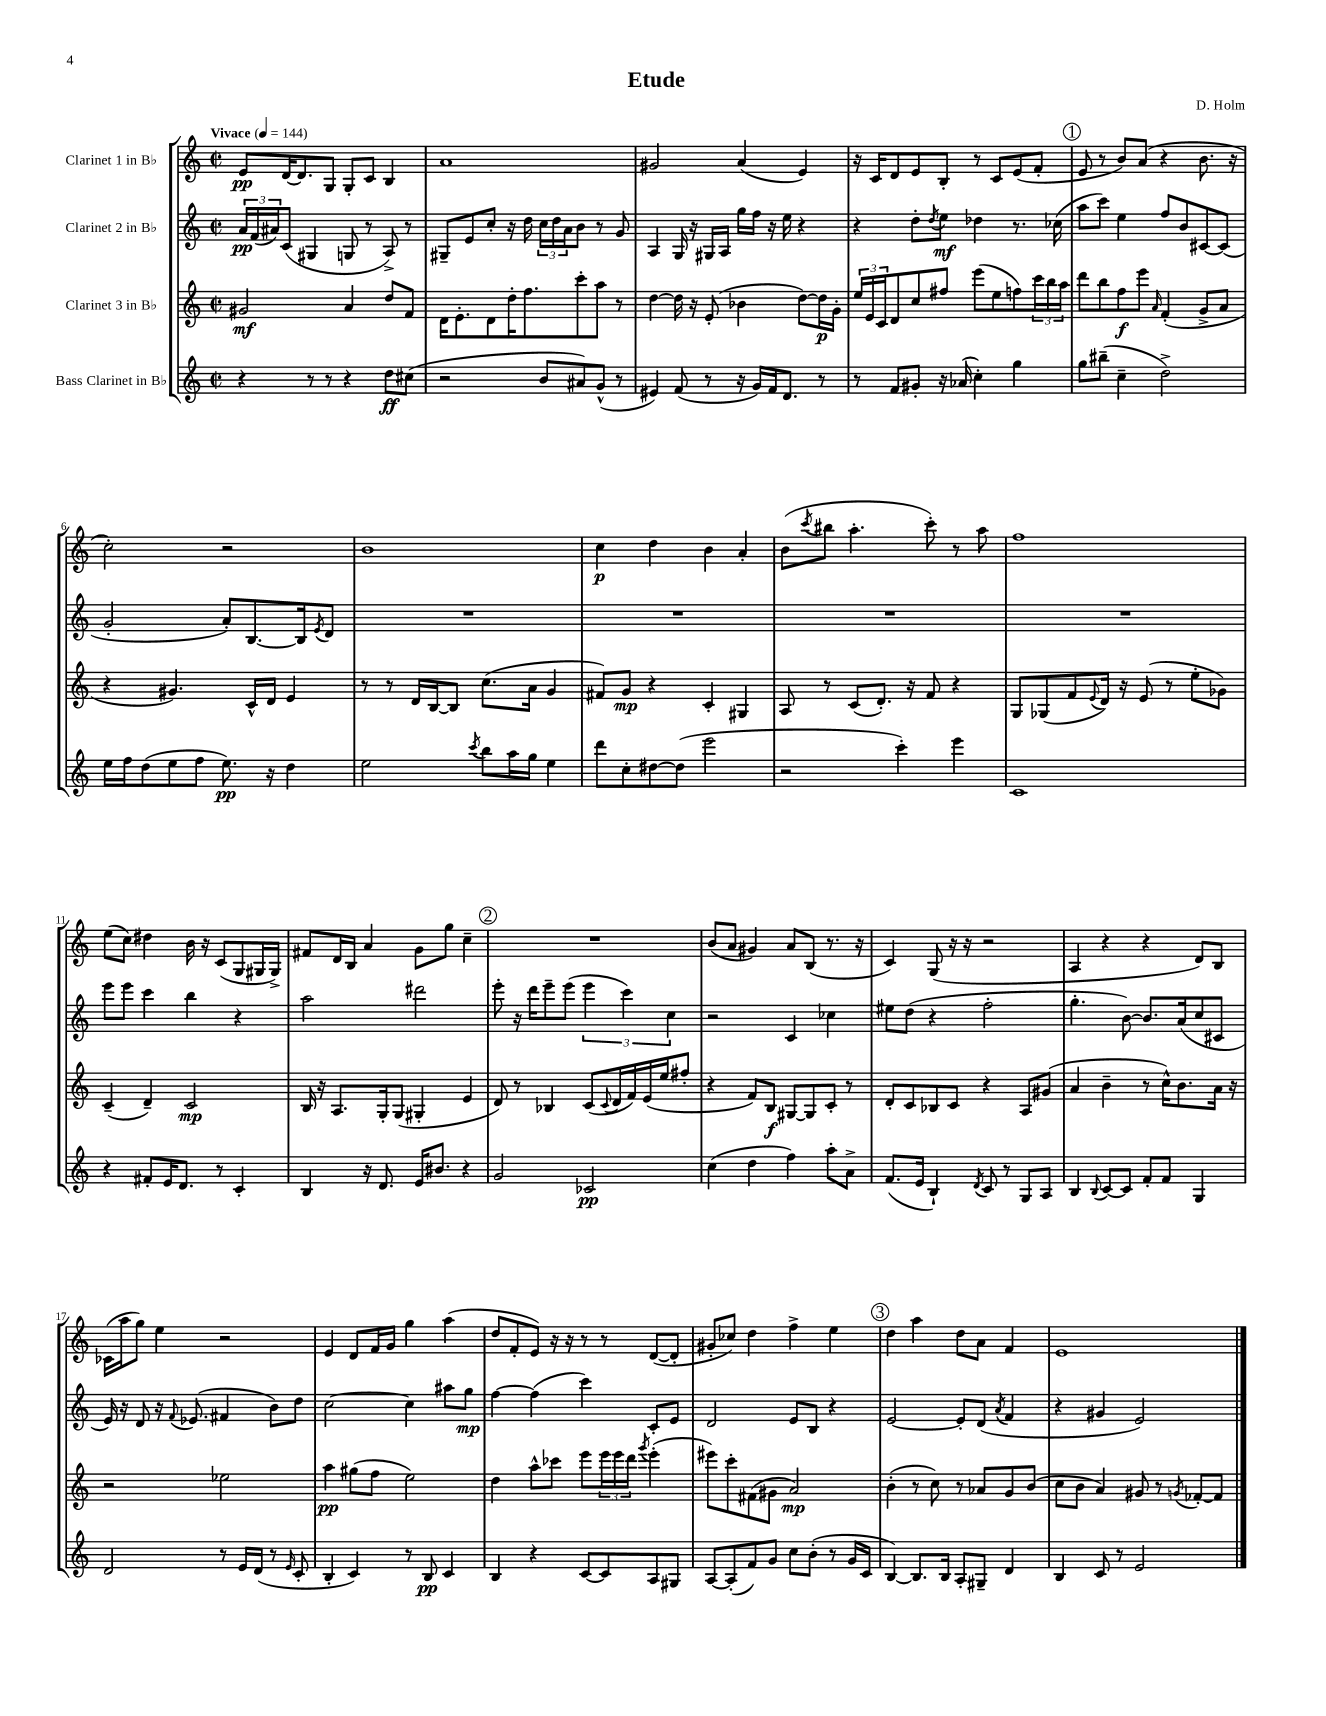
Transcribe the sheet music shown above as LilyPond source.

\header { title = "Etude" composer = "D. Holm" }
<<
\new StaffGroup <<
\new Staff = "s0" \with { instrumentName = "Clarinet 1 in Bb" } {
    \clef treble \key c \major \defaultTimeSignature \time 2/2 \tempo "Vivace" 4 = 144
    e'8\pp d'16~ d'8. g8 g8-. c'8 b4 |
    a'1 |
    gis'2 a'4( e'4) |
    r16 c'16 d'8 e'8 b8-. r8 c'8 e'8( f'8-. |
    \mark \markup { \circle "1" } e'8 r8 b'8) a'8( r4 b'8. r16 |
    c''2-.) r2 |
    b'1 |
    c''4\p d''4 b'4 a'4-. |
    b'8( \acciaccatura { c'''8 } bis''8 a''4.-. c'''8-.) r8 a''8 |
    f''1 |
    e''8( c''8) dis''4 b'16 r16 c'8( g8 gis16 gis16->) |
    fis'8 d'16 b16 a'4 g'8 g''8 c''4-- |
    \mark \markup { \circle "2" } R1 |
    b'8( a'8 gis'4) a'8 b8( r8. r16 |
    c'4) g8( r16 r16 r2 |
    a4 r4 r4 d'8) b8 |
    ces'16( a''16 g''8) e''4 r2 |
    e'4 d'8 f'16 g'16 g''4 a''4( |
    d''8 f'8-. e'8) r16 r16 r8 r8 d'8~( d'8-. |
    gis'8-. ces''8) d''4 f''4-> e''4 |
    \mark \markup { \circle "3" } d''4 a''4 d''8 a'8 f'4 |
    e'1 \bar "|." |
}
\new Staff = "s1" \with { instrumentName = "Clarinet 2 in Bb" } {
    \clef treble \key c \major \defaultTimeSignature \time 2/2
    \tuplet 3/2 { a'16\pp f'16( ais'16) } c'8( gis4 g8 r8 a8->) r8 |
    gis8-- e'8 c''8-. r16 d''16 \tuplet 3/2 { c''16 d''16 a'16 } b'8 r8 g'8 |
    a4 g16 r16 gis16 a16 g''16 f''16 r16 e''16 r4 |
    r4 d''8-. \acciaccatura { d''8 } e''8\mf des''4 r8. ces''16( |
    \mark \markup { \circle "1" } a''8 c'''8) e''4 f''8 b'8 cis'8~ cis'8( |
    g'2-. a'8-.) b8.~ b16 \acciaccatura { e'8 } d'8 |
    R1 |
    R1 |
    R1 |
    R1 |
    e'''8 e'''8 c'''4 b''4 r4 |
    a''2 dis'''2 |
    \mark \markup { \circle "2" } e'''8-. r16 d'''16 e'''8-- e'''8( \tuplet 3/2 { e'''4 c'''4) c''4 } |
    r2 c'4 ces''4 |
    eis''8 d''8( r4 f''2-. |
    g''4.-. b'8~) b'8. a'16( c''8 cis'8 |
    e'16) r16 d'8 r16 \appoggiatura { f'8 } ees'8.( fis'4 b'8) d''8 |
    c''2~ c''4 ais''8 g''8\mp |
    f''4~ f''4( c'''4) c'8-. e'8 |
    d'2 e'8 b8 r4 |
    \mark \markup { \circle "3" } e'2~ e'8-. d'8( \acciaccatura { a'8 } f'4 |
    r4 gis'4 e'2) \bar "|." |
}
\new Staff = "s2" \with { instrumentName = "Clarinet 3 in Bb" } {
    \clef treble \key c \major \defaultTimeSignature \time 2/2
    gis'2\mf a'4 d''8 f'8 |
    d'16 e'8.-. d'8 d''16-. f''8. c'''8-. a''8 r8 |
    d''4~ d''16 r16 e'8-.( bes'4 d''8~) d''16\p g'16-. |
    \tuplet 3/2 { e''16 e'16 c'16 } d'8 c''8 fis''8 e'''8( e''8 f''8) \tuplet 3/2 { c'''16 b''16 a''16 } |
    \mark \markup { \circle "1" } d'''8 b''8 f''8\f e'''8 \grace { a'16 } f'4-.( g'8-> a'8 |
    r4 gis'4.) c'16-^ d'16 e'4 |
    r8 r8 d'16 b16~ b8 c''8.( a'16 g'4 |
    fis'8) g'8\mp r4 c'4-. gis4 |
    a8 r8 c'8( d'8.-.) r16 f'8 r4 |
    g8 ges8( f'8 \appoggiatura { e'8 } d'16) r16 e'8( r8 e''8-. ges'8) |
    c'4--( d'4--) c'2\mp |
    b16 r16 a8. g16-. g8( gis4-. e'4 |
    \mark \markup { \circle "2" } d'8) r8 bes4 c'8( \appoggiatura { c'8 } d'16 f'16) e'16( e''16 fis''8-. |
    r4 f'8) b8\f gis8~ gis8 c'8-. r8 |
    d'8-. c'8 bes8 c'8 r4 a8 gis'8( |
    a'4 b'4-- r8 c''16-^) b'8. a'16 r16 |
    r2 ees''2 |
    a''4\pp gis''8( f''8 e''2) |
    d''4 a''8-^ ces'''8 e'''8 \tuplet 3/2 { e'''16 e'''16 d'''16 } \acciaccatura { g'''8 } e'''4-.( |
    eis'''8) c'''8-. fis'8( gis'8 a'2\mp) |
    \mark \markup { \circle "3" } b'4-.( r8 c''8) r8 aes'8 g'8 b'8( |
    c''8 b'8 a'4) gis'8 r8 \acciaccatura { g'8 } fes'8~-. fes'8 \bar "|." |
}
\new Staff = "s3" \with { instrumentName = "Bass Clarinet in Bb" } {
    \clef treble \key c \major \defaultTimeSignature \time 2/2
    r4 r8 r8 r4 d''8\ff cis''8( |
    r2 b'8 ais'8) g'8-^( r8 |
    eis'4) f'8( r8 r16 g'16) f'16 d'8. r8 |
    r8 f'8 gis'8-. r16 aes'16( c''4-.) g''4 |
    \mark \markup { \circle "1" } g''8 bis''8--( c''4-- d''2->) |
    e''16 f''16 d''8( e''8 f''8 e''8.\pp) r16 d''4 |
    e''2 \acciaccatura { c'''8 } b''8 a''16 g''16 e''4 |
    d'''8 c''8-. dis''8~ dis''8( e'''2 |
    r2 c'''4-.) e'''4 |
    c'1 |
    r4 fis'8-. e'16 d'8. r8 c'4-. |
    b4 r16 d'8. e'16 bis'8. r4 |
    \mark \markup { \circle "2" } g'2 ces'2\pp |
    c''4( d''4 f''4) a''8-. a'8-> |
    f'8.( e'16 b4-!) \acciaccatura { d'8 } c'8 r8 g8 a8 |
    b4 \appoggiatura { b8 } c'8~ c'8 f'8-. f'8 g4 |
    d'2 r8 e'16 d'16( r8 \grace { e'16 } c'8-. |
    b4-. c'4) r8 b8\pp c'4 |
    b4 r4 c'8~ c'8 a8 gis8 |
    a8~ a8-.( f'8) g'8 c''8 b'8-.( r8 g'16 c'16 |
    \mark \markup { \circle "3" } b4~) b8. b16 a8-. gis8-- d'4 |
    b4 c'8 r8 e'2 \bar "|." |
}
>>
>>
